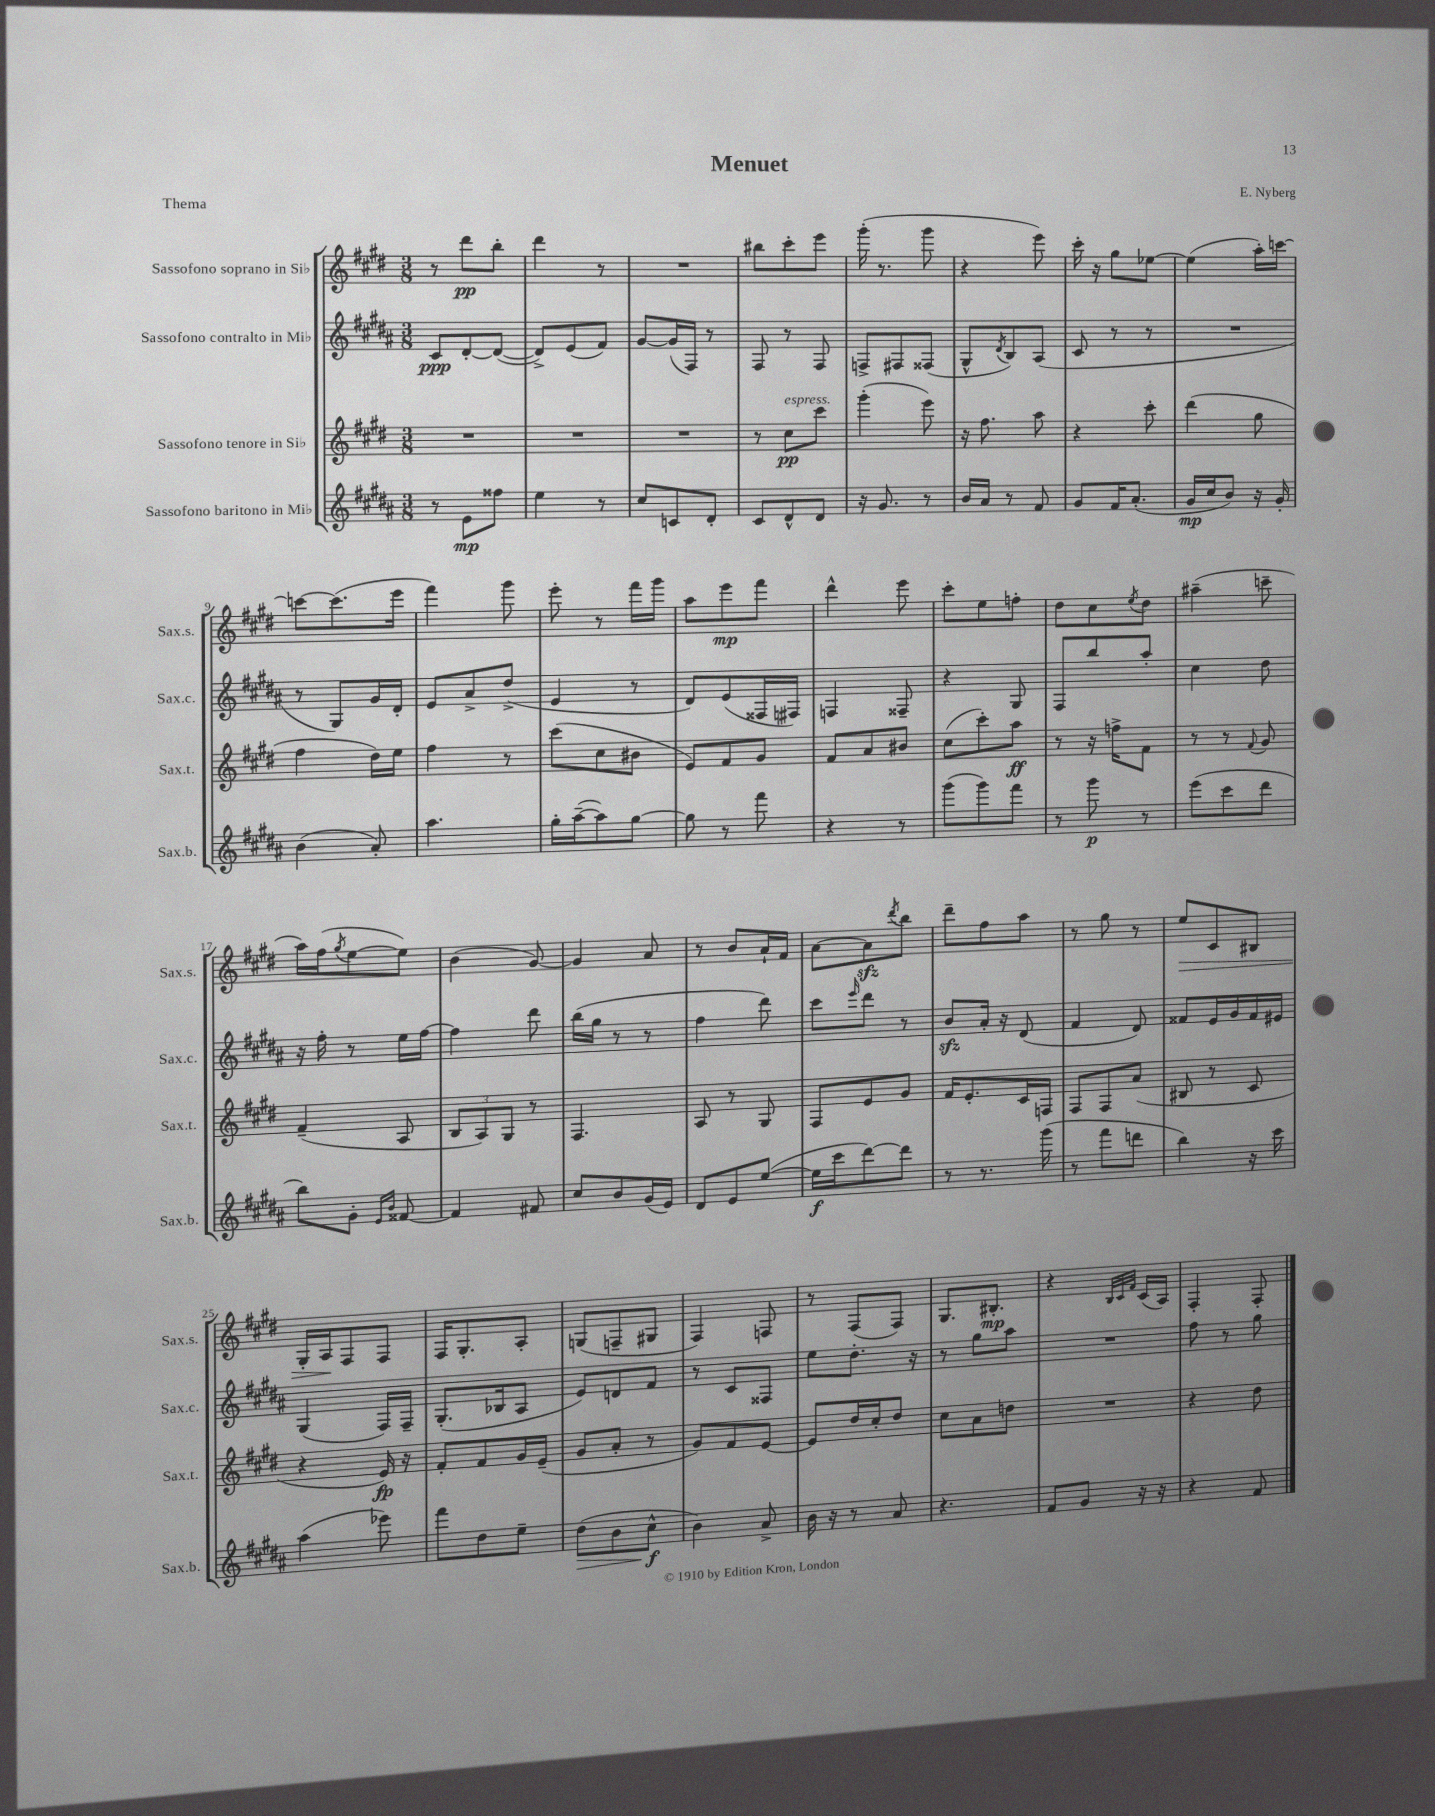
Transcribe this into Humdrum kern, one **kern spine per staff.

**kern	**kern	**kern	**kern
*staff4	*staff3	*staff2	*staff1
*clefG2	*clefG2	*clefG2	*clefG2
*k[f#c#g#d#a#]	*k[f#c#g#d#]	*k[f#c#g#d#a#]	*k[f#c#g#d#]
*M3/8	*M3/8	*M3/8	*M3/8
8r	4.r	8c#/L	8r
8e\L	.	[8d#'/	8ddd#\L
8ff##\J	.	(8d#/_J	8bb'\J
=	=	=	=
4ee\	4.r	8d#^/]L)	4ddd#\
.	.	(8e/	.
8r	.	8f#/J)	8r
=	=	=	=
8cc#/L	4.r	[8g#/L	4.r
8c/	.	(16g#/]L	.
.	.	16F#/JJ)	.
8d#'/J	.	8r	.
=	=	=	=
8c#/L	8r	8F#/	8bb#\L
8d#^^/	8cc#\L	8r	8ccc#'\
8d#/J	8ccc#\J	8F#/	8eee\J
=	=	=	=
16r	(4ggg#'\	8F^/L	(16ggg#'\
8.g#/	.	.	8.r
.	.	8F#/	.
8r	8eee\)	(8F##/J	8ggg#\
=	=	=	=
16b/LL	16r	8G#^^/L	4r
16a#/JJ	8.ff#\	.	.
.	.	8qd#/	.
8r	.	8B/)	.
8f#/	8aa\	(8A#/J	8eee\)
=	=	=	=
8g#/L	4r	8c#/	16ccc#'\
.	.	.	16r
16f#/K	.	8r	8gg#\L
(8.a#'/J	.	.	.
.	8ccc#'\	8r	[8ee-\J
=	=	=	=
16g#/LL	(4ddd#\	4.r	(4ee-\]
16cc#/J	.	.	.
8b/J)	.	.	.
16r	8gg#\	.	16aa'\LL)
16g#'/	.	.	[16ccc\JJ
=	=	=	=
(4b\	4ff#\	8r	8ccc\_L
.	.	8G#/L)	(8.ccc\]
8a#'/)	16dd#\LL)	16g#/L	.
.	16ee\JJ	16d#'/JJ	16eee\Jk
=	=	=	=
4.aa#\	4ff#\	8e/L	4fff#\)
.	.	8a#^/	.
.	8r	(8dd#^/J	8ggg#\
=	=	=	=
16gg#'\LL	(8ccc#\L	4e/	8eee'\
([16aa#~\J	.	.	.
8aa#\])	8cc#\	.	8r
[8gg#\J	8b#\J	8r	16fff#\LL
.	.	.	16ggg#\JJ
=	=	=	=
8gg#\]	8e/L)	8d#/L)	8aa\L
8r	8f#/	(8e/	8eee\
8fff#\	8g#/J	16F##/L	8fff#\J
.	.	16F#/JJ)	.
=	=	=	=
4r	8f#/L	4F/	4ddd#^^\
.	8a/	.	.
8r	8b#/J	8F##~/	8eee\
=	=	=	=
(8ggg#\L	(8cc#\L	4r	8ccc#'\L
8ggg#\)	8ccc#'\)	.	8ee\
8fff#\J	8aa\J	8G#/	8ff'\J
=	=	=	=
8r	8r	8F#/L	8dd#\L
8ggg#\	16r	8bb/	8cc#\
.	16ff^\LK	.	.
.	.	.	8qee/
8r	8f#\J	8aa#'/J	8dd#\J
=	=	=	=
(8eee\L	8r	4cc#\	(4aa#~\
8ccc#\	8r	.	.
.	8qqf#/	.	.
8ddd#\J	8g#/	8dd#\	8ccc~\
=	=	=	=
8bb\L)	(4f#~/	16r	16aa\LL)
.	.	16ff#'\	(16ff#\J
.	.	.	8qgg#/
8g#'\J	.	8r	[8ee\
16qqe/LL	.	.	.
16qqb/JJ	.	.	.
[8f##/	8A/	16ee\LL	8ee\]J)
.	.	[16ff#\JJ	.
=	=	=	=
4f##/]	12B/L	4ff#\]	(4b\
.	12A/)	.	.
.	12G#/J	.	.
8f#/	8r	8ddd#\	[8g#/)
=	=	=	=
8cc#/L	4.F#/	(16bb\LL	4g#/]
.	.	16gg#\JJ	.
8b/	.	8r	.
(16g#/L	.	8r	8a/
16e/JJ)	.	.	.
=	=	=	=
8d#/L	8A/	4ff#\	8r
8e/	8r	.	8b/L
([8ee/J	8G#/	8ddd#\)	16a`/L
.	.	.	16f#/JJ
=	=	=	=
16ee\]LL	8F#/L	8ccc#\L	[8a\L
16ccc#\J	.	.	.
.	.	16qqeee/	.
[8ddd#\)	8e/	8ddd#\J	8a\]
.	.	.	8qddd#/
8ddd#\]J	8g#/J	8r	8bb\J
=	=	=	=
8r	16f#/LK	8b/L	8ddd#~\L
.	8.e'/	.	.
8.r	.	16a#'/Jk	8ff#\
.	.	16r	.
.	16c#/L	(8d#/	8aa\J
(16ggg#\	16F/JJ	.	.
=	=	=	=
8r	8F#/L	4f#/	8r
8fff#\L	8F#/	.	8gg#\
8ddd\J	(8a/J	8d#/)	8r
=	=	=	=
4bb\)	8B#/	8f##/L	8ee/L
.	8r	16e/L	8c#/
.	.	16g#/	.
16r	8c#/	16f##/	8B#/J
16ccc#\	.	16e#/JJ	.
=	=	=	=
(4aa#\	4r	(4G#/	16G#'/LL
.	.	.	16A/J
.	.	.	8F#/
8eee-\)	16e/)	16F#/LL)	8F#/J
.	16r	16F#~/JJ	.
=	=	=	=
8fff#\L	8f#'/L	(8.G#'/L	16F#/LK
.	.	.	8.G#'/
8dd#\	8f#/	.	.
.	.	16B-/k	.
8ee~\J	16g#/L	8A#/J	8A'/J
.	(16e~/JJ	.	.
=	=	=	=
(8dd#\L	8g#/L	8e/L)	(8G/L
8b\	8a'/J	8d/	8F~/
8cc#^^\J	8r	8f#/J	8G#/J
=	=	=	=
4b\)	8g#/L)	8r	4F#/)
.	8f#/	8c#/L	.
8a#^/	[8e/J	8F##/J	8F/
=	=	=	=
16b\	8e/]L	8ee\L	8r
16r	.	.	.
8r	16dd#/L	8.dd#'\J	(8F#/L
.	16cc#'/J	.	.
8a#/	8dd#/J	.	8F#/J)
.	.	16r	.
=	=	=	=
4.r	8cc#\L	8r	8.G#/L
.	8a\	8gg#\L	.
.	.	.	8.B#'/J
.	8dd\J	8aa#\J	.
=	=	=	=
8f#/L	4.r	4.r	4r
8g#/J	.	.	.
.	.	.	32qqB/LLL
.	.	.	32qqc#/
.	.	.	32qqf#/JJJ
16r	.	.	(16c#/LL
16r	.	.	16A/JJ)
=	=	=	=
4r	4r	8ff#\	4F#'/
.	.	8r	.
8f#/	8dd#\	8gg#\	8F#'/
==	==	==	==
*-	*-	*-	*-
